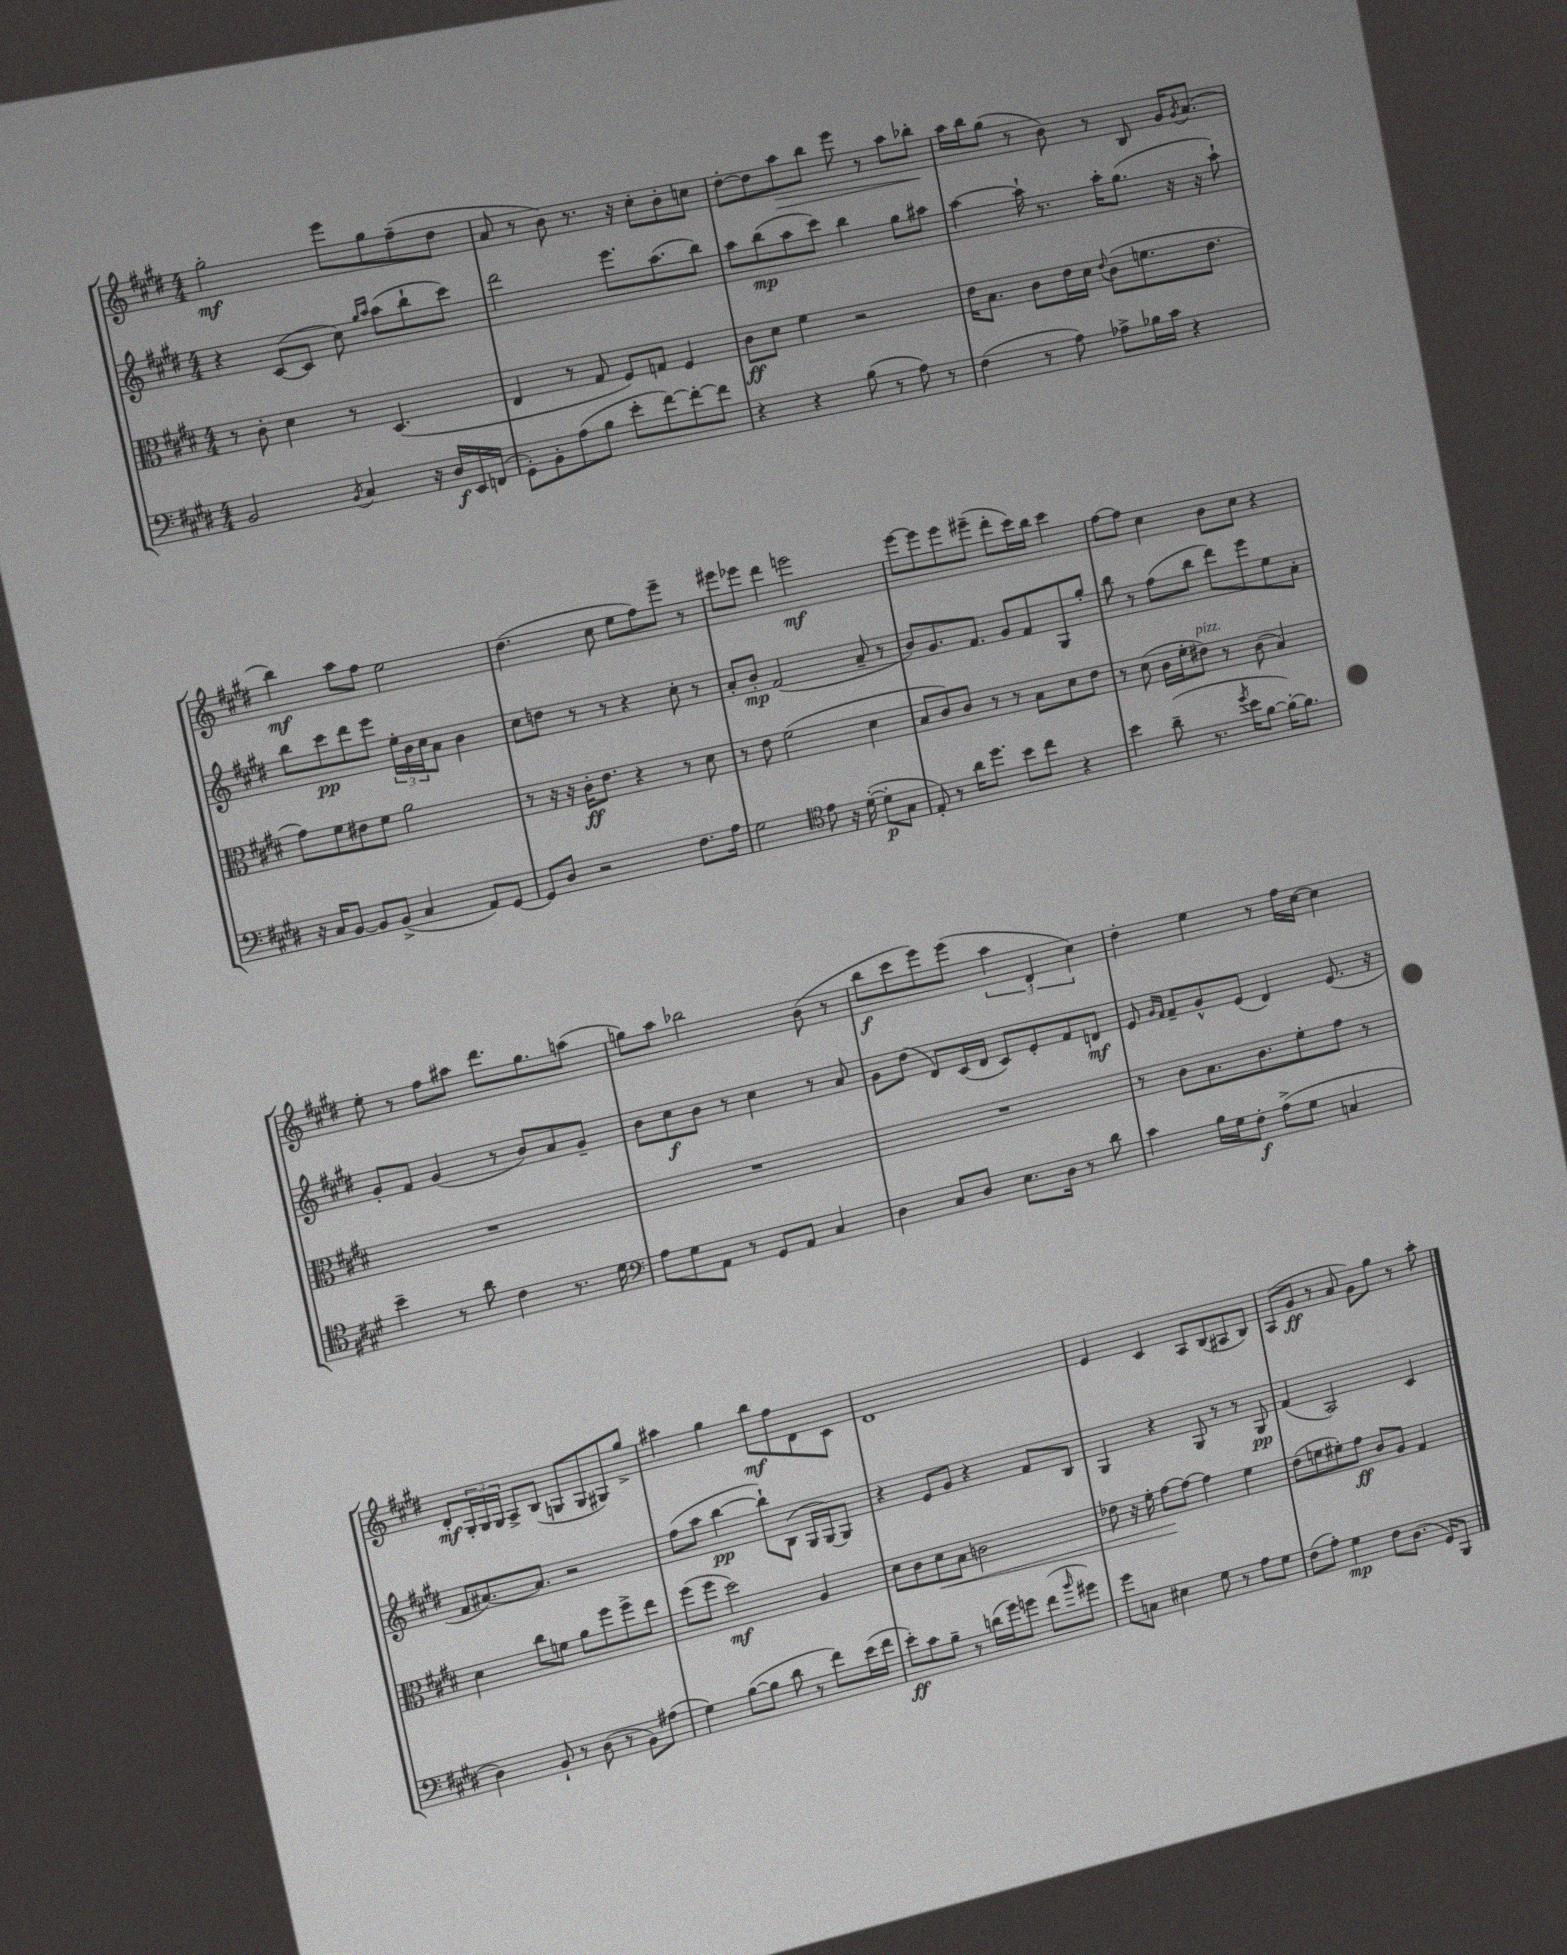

**kern	**dynam	**kern	**dynam	**kern	**dynam	**kern	**dynam
*part4	*part4	*part3	*part3	*part2	*part2	*part1	*part1
*staff4	*staff4	*staff3	*staff3	*staff2	*staff2	*staff1	*staff1
*clefF4	*	*clefC3	*	*clefG2	*	*clefG2	*
*k[f#c#g#d#]	*	*k[f#c#g#d#]	*	*k[f#c#g#d#]	*	*k[f#c#g#d#]	*
*M4/4	*	*M4/4	*	*M4/4	*	*M4/4	*
=6	=6	=6	=6	=6	=6	=6	=6
2BB/	.	8r	.	4r	.	2gg#'\	mf
.	.	8c#'\	.	.	.	.	.
.	.	4d#\	.	([8c#/L	.	.	.
.	.	.	.	8c#/J]	.	.	.
8qBB/	.	.	.	.	.	.	.
4C#/	.	8r	.	8cc#\)	.	8eee\L	.
.	.	.	.	16qqgg#/LL	.	.	.
.	.	.	.	16qqaa/JJ	.	.	.
.	.	(4.D#/	.	(8aa\L	.	8gg#\	.
16r	.	.	.	8bb`\	.	(8ff#~\	.
16D#/LL	f	.	.	.	.	.	.
16EE/	.	.	.	8ccc#\J)	.	8dd#\J	.
(16FFn/JJ	.	.	.	.	.	.	.
=7	=7	=7	=7	=7	=7	=7	=7
8GG#'\L)	.	4E/	.	2ddd#\	.	8a/	.
8BB'\	.	.	.	.	.	8r	.
(8A\	.	8r	.	.	.	8b\)	.
8B\J	.	8G#/	.	.	.	8.r	.
8e'\L	.	8F#/L)	.	8.eee\L	.	.	.
.	.	.	.	.	.	16r	.
[8f#\)	.	8Gn/J	.	.	.	8cc#'\L	.
.	.	.	.	(8.aa\	.	.	.
8f#'\_	.	4F#/	.	.	.	8b'\	.
8f#\J]	.	.	.	8bb\J)	.	8ccn\J	.
=8	=8	=8	=8	=8	=8	=8	=8
4r	.	8c#\L	ff	8aa\L	.	[8dd#'\L	.
.	.	8d#\J	.	(8bb\	mp	8dd#\]	.
!	!	!	!	!	!	!	!LO:HP:b
4r	.	4f#\	.	8aa\	.	8aa\	>
.	.	.	.	8ccc#\J)	.	8bb\J	.
(8B\	.	2r	.	4bb\	.	8eee\	.
8r	.	.	.	.	.	8r	.
8A\)	.	.	.	8gg#\L	.	8aa\L	.
8r	.	.	.	8aa#X\J	.	8bb-X'\J	.
.	.	.	.	.	.	.	]
=9	=9	=9	=9	=9	=9	=9	=9
(4F#\	.	16e\KL	.	[4aa\	.	16aa\LL	.
.	.	8.B\J	.	.	.	16bb\J	.
.	.	.	.	.	.	(8gg#\J	.
8r	.	8c#\L	.	16aa`\]	.	8r	.
.	.	.	.	8.r	.	.	.
8A\)	.	16e\L	.	.	.	8b\)	.
.	.	16d#\JJ	.	.	.	.	.
.	.	8qqe/	.	.	.	.	.
8A-X^\L	.	(8c#\L	.	16aa'\KL	.	8r	.
.	.	.	.	(8.gg#\J	.	.	.
16B-X\L	.	8.fn\	.	.	.	8B/	.
16c#\JJ	.	.	.	.	.	.	.
4r	.	.	.	16r	.	16g#/KL	.
.	.	.	.	.	.	8qg#/	.
.	.	8.e\J	.	16r	.	(8.a/J	.
.	.	.	.	8aa`\)	.	.	.
!!LO:LB:g=z
=10	=10	=10	=10	=10	=10	=10	=10
16r	.	8g#\L)	.	8bb\L	.	4bb\)	mf
16C#/KL	.	.	.	.	.	.	.
[8BB/J	.	8f#\	.	8ccc#\	pp	.	.
8BB/L]	.	8e#X\	.	8ddd#\	.	8aa\L	.
(8BB^/J	.	8f#\J	.	8eee\J	.	8ff#\J	.
4C#/	.	2a\	.	24ee'\LL	.	2ee\	.
.	.	.	.	24b\	.	.	.
.	.	.	.	24cc#\J	.	.	.
.	.	.	.	8a\J	.	.	.
8AA/L)	.	.	.	4b\	.	.	.
[8GG#/J	.	.	.	.	.	.	.
=11	=11	=11	=11	=11	=11	=11	=11
8GG#/L]	.	8r	.	8cc#\L	.	(4.dd#\	.
8D#/J	.	16r	.	8ddn\J	.	.	.
.	.	16r	.	.	.	.	.
2r	.	16c#'\KL	ff	8r	.	.	.
.	.	8.e\J	.	.	.	.	.
.	.	.	.	8r	.	8cc#\	.
.	.	4r	.	4r	.	8ee\L	.
.	.	.	.	.	.	8ff#\)	.
8.F#\L	.	8r	.	8cc#'\	.	8eee~\J	.
.	.	8d#\	.	8r	.	8r	.
16A\Jk	.	.	.	.	.	.	.
=12	=12	=12	=12	=12	=12	=12	=12
2G#\	.	8r	.	8a'/L	.	8eee#X\L	.
.	.	8e\	.	8b'/J	mp	8eee-X\J	.
.	.	(2f#\	.	(2f#/	.	4ddd#\	.
*clefC4	*	*	*	*	*	*	*
8e\	.	.	.	.	.	2eeen\	mf
16r	.	.	.	.	.	.	.
([16d#'\	.	.	.	.	.	.	.
8d#'\L]	p	4d#\	.	8a~/	.	.	.
8G#\J	.	.	.	8r	.	.	.
=13	=13	=13	=13	=13	=13	=13	=13
8E'/)	.	8B/L	.	8b/L)	.	[8eee\L	.
8r	.	8c#/)	.	8.g#/	.	8eee\]	.
16a\KL	.	8c#/J	.	.	.	8eee\	.
8.dd#\J	.	.	.	8.f#/J	.	.	.
.	.	8r	.	.	.	(8eee#X~\J	.
8b\L	.	8r	.	8g#/L	.	8ddd#'\L	.
8cc#\J	.	8B\L	.	8f#/	.	16ccc#\L)	.
.	.	.	.	.	.	16bb\JJ	.
4r	.	8d#\	.	8G#/	.	4ccc#\	.
.	.	8e\J	.	8gg#'/J	.	.	.
=14	=14	=14	=14	=14	=14	=14	=14
4b\	.	8r	.	8bb\	.	[8ff#\L	.
.	.	(8d#\	.	8r	.	8ff#\J]	.
(8a~\	.	16c#\LL	.	(8ff#\L	.	4cc#\	.
.	.	16f#'\J	.	.	.	.	.
!	!	!LO:TX:a:i:t=pizz.	!	!	!	!	!
8.r	.	8e#X\J)	.	8bb\J	.	.	.
.	.	8r	.	8ddd#\L)	.	8b\L	.
8qdd#/	.	.	.	.	.	.	.
16b\KL	.	.	.	.	.	.	.
[8f#\J	.	(8c#\	.	8eee\	.	8cc#\J	.
16f#'\KL_)	.	4B/)	.	8ee\	.	4r	.
8.f#\J]	.	.	.	.	.	.	.
.	.	.	.	8a'\J	.	.	.
!!LO:LB:g=z
=15	=15	=15	=15	=15	=15	=15	=15
4b~\	.	1r	.	8g#'/L	.	8ee'\	.
.	.	.	.	8f#/J	.	8r	.
8r	.	.	.	(4g#/	.	8ff#\L	.
8a\	.	.	.	.	.	8aa#X\J	.
4c#\	.	.	.	8r	.	8.ddd#\L	.
.	.	.	.	8b/L)	.	.	.
.	.	.	.	.	.	8.gg#\	.
8.r	.	.	.	8a/	.	.	.
.	.	.	.	8g#~/J	.	(8aan\J	.
16d#\	.	.	.	.	.	.	.
=16	=16	=16	=16	=16	=16	=16	=16
*clefF4	*	*	*	*	*	*	*
8A\L	.	1r	.	8b\L	.	8ggn\L)	.
8G#\	.	.	.	8cc#\	f	8aa\J	.
8AA\J	.	.	.	8b\J	.	2bb-X\	.
8r	.	.	.	8r	.	.	.
8GG#/L	.	.	.	4cc#\	.	.	.
8AA/J	.	.	.	.	.	.	.
4C#/	.	.	.	8r	.	(8b\	.
.	.	.	.	8a/	.	8r	.
=17	=17	=17	=17	=17	=17	=17	=17
4D#\	.	1r	.	8g#\L	.	8bb\L	f
.	.	.	.	(8dd#\J	.	8ccc#\	.
8C#/L	.	.	.	8d#/L)	.	8eee\)	.
8D#/J	.	.	.	(16c#/L	.	(8eee\J	.
.	.	.	.	16d#/JJ	.	.	.
8.E\L	.	.	.	8c#/L)	.	6aa\	.
.	.	.	.	8e'/	.	.	.
.	.	.	.	.	.	6d#'/	.
16D#\Jk	.	.	.	.	.	.	.
8r	.	.	.	8f#/	.	.	.
.	.	.	.	.	.	6cc#\)	.
8d#\	.	.	.	8dn/J	mf	.	.
=18	=18	=18	=18	=18	=18	=18	=18
4c#\	.	8r	.	8e/	.	4dd#'\	.
.	.	.	.	16qqg#/LL	.	.	.
.	.	.	.	16qqf#/JJ	.	.	.
.	.	8c#\L	.	8f#~/L	.	.	.
16B\LL	.	8.B\	.	8g#^^/	.	4ee\	.
16G#\J	.	.	.	.	.	.	.
8F#'\J	f	.	.	(8e/J	.	.	.
.	.	8.c#\	.	.	.	.	.
(8A^\L	.	.	.	4d#/)	.	8r	.
8G#\J	.	8f#'\	.	.	.	16ff#\LL	.
.	.	.	.	.	.	[16cc#\JJ	.
4Cn/	.	8g#\J	.	(8.e/	.	4cc#\]	.
.	.	8r	.	.	.	.	.
.	.	.	.	16r	.	.	.
!!LO:LB:g=z
=19	=19	=19	=19	=19	=19	=19	=19
4D#\)	.	4d#\	.	8f#/L	.	8d#'/L	mf
.	.	.	.	[8.a#X/)	.	24G#'/L	.
.	.	.	.	.	.	24G#/	.
.	.	.	.	.	.	24G#/JJ	.
8BB`/	.	8cc#\L	.	.	.	8A^/L	.
.	.	.	.	8.a#/J]	.	.	.
8r	.	8fn\J	.	.	.	(8B/J	.
(8D#\	.	8a\L	.	2r	.	8Gn/L	.
8r	.	8ff#\	.	.	.	8G/	.
8BB\L)	.	8ff#^\	.	.	.	8G#X/)	.
(8A#X\J	.	8ee\J	.	.	.	8gg#^/J	.
=20	=20	=20	=20	=20	=20	=20	=20
4G#\)	.	(8ff#\L	.	(8ff#\L	.	4aa#X\	.
.	.	8ff#\J	.	8aa\J	.	.	.
([8B\L	.	2dd#\)	mf	[4bb\	pp	4gg#\	.
8B\J]	.	.	.	.	.	.	.
8d#\	.	.	.	8bb`\L])	.	8bb\L	mf
8r	.	.	.	(8B\J	.	8ff#\	.
8f#\L)	.	4A/	.	16G#/LL	.	8d#\	.
.	.	.	.	[16G#/J)	.	.	.
(16e\L	.	.	.	8G#/J]	.	8c#\J	.
16f#\JJ	.	.	.	.	.	.	.
=21	=21	=21	=21	=21	=21	=21	=21
8e'\L)	ff	8d#\L	.	4r	.	1d#	.
8c#\	.	8c#\	.	.	.	.	.
!	!	!	!LO:HP:b	!	!	!	!
8B~\J	.	8d#\	<	8e/L	.	.	.
8r	.	8B\J	.	8g#/J	.	.	.
(16dn\LL	.	2cn\	.	4r	.	.	.
16g#\J)	.	.	.	.	.	.	.
8gn\J	.	.	.	.	.	.	.
(8f#\L	.	.	.	8f#/L	.	.	.
16qqb/	.	.	.	.	.	.	.
8g#X\J)	.	.	.	8B/J	.	.	.
=22	=22	=22	=22	=22	=22	=22	=22
8g#\L	.	8e-X\	.	4G#/	.	4e/	.
8Cn\J	.	16r	.	.	.	.	.
.	.	16f#'\	.	.	.	.	.
4E#X\	.	[8g#\L	.	4r	.	4c#/	.
.	.	8g#\J_	[	.	.	.	.
8G#\	.	4g#\]	.	8G#/	.	8A/L	.
8r	.	.	.	8r	.	(8B/	.
8A\L	.	4f#\	.	8r	.	8A#X/	.
8G#\J	.	.	.	8G#/	pp	8B/J)	.
=23	=23	=23	=23	=23	=23	=23	=23
(8F#\L	.	(8e\L	.	(4f#/	.	(8A/L	.
8A'\J)	.	8fn\	.	.	.	8g#/J	ff
4G#\	mp	8f#X'\)	.	2A/)	.	8r	.
.	.	8g#\J	ff	.	.	8a/	.
8F#\L	.	8c#/L	.	.	.	8g#\L)	.
(8.D#\J	.	8A/J	.	.	.	8gg#\J	.
.	.	4G#/	.	4c#/	.	8r	.
16GG#/KL)	.	.	.	.	.	.	.
8BBB/J	.	.	.	.	.	8aa'\	.
==	==	==	==	==	==	==	==
*-	*-	*-	*-	*-	*-	*-	*-
